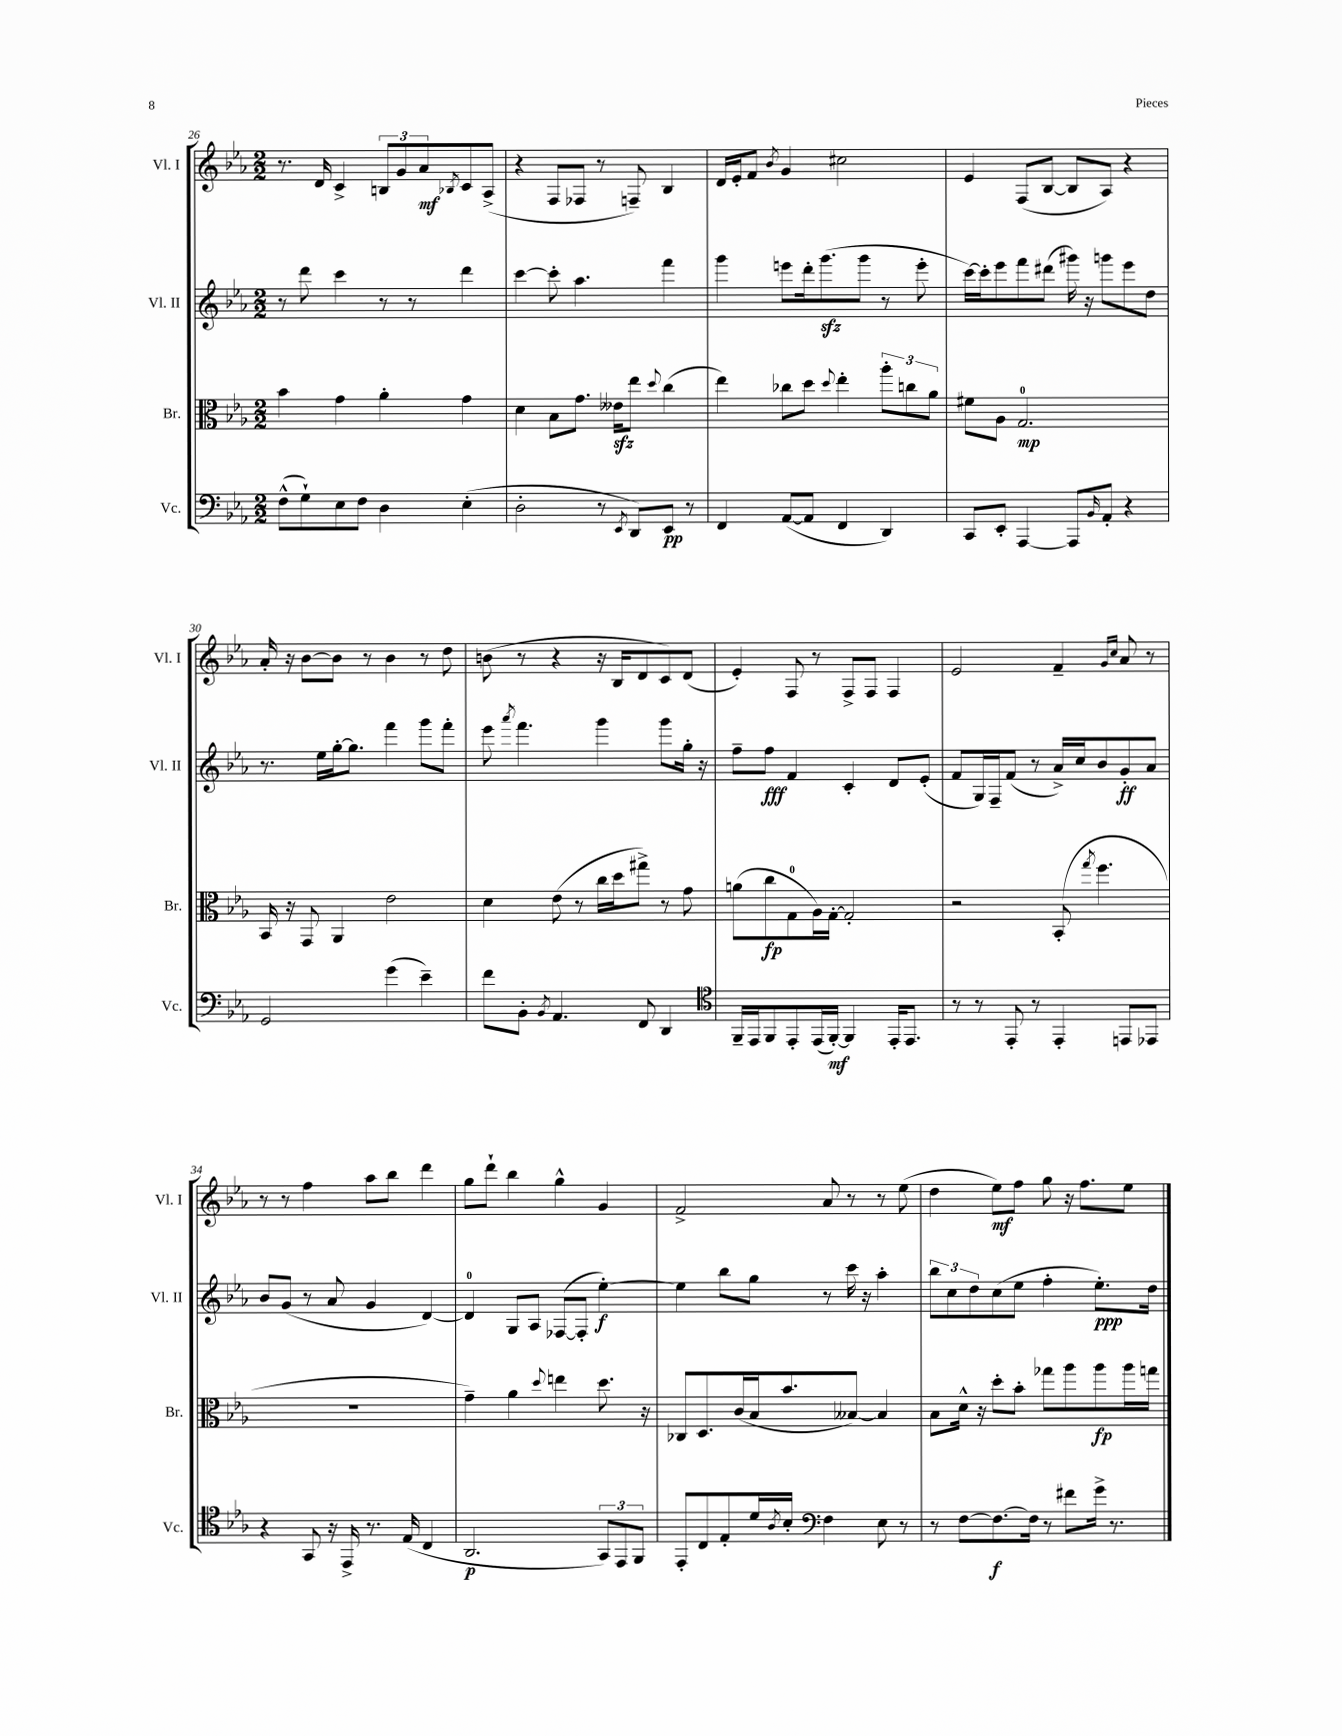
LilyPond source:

<<
\new StaffGroup <<
\new Staff = "s0" \with { instrumentName = "Vl. I" shortInstrumentName = "Vl. I" } {
    \clef treble \key ees \major \numericTimeSignature \time 2/2
    r8. d'16 c'4-> \tuplet 3/2 { b8 g'8 aes'8\mf } \acciaccatura { bes8 } c'8 aes8->( |
    r4 f8 fes8 r8 f8--) bes4 |
    d'16 ees'16-. f'8 \acciaccatura { bes'8 } g'4 cis''2 |
    ees'4 f8( bes8~ bes8 aes8) r4 |
    aes'16-. r16 bes'8~ bes'8 r8 bes'4 r8 d''8 |
    b'8( r8 r4 r16 bes16 d'8 c'8) d'8( |
    ees'4-.) f8 r8 f8-> f8 f4 |
    ees'2 f'4-- \grace { g'16 c''16 } aes'8 r8 |
    r8 r8 f''4 aes''8 bes''8 d'''4 |
    g''8 d'''8-! bes''4 g''4-^ g'4 |
    f'2-> aes'8 r8 r8 ees''8( |
    d''4 ees''8\mf) f''8 g''8 r16 f''8. ees''8 \bar "|." |
}
\new Staff = "s1" \with { instrumentName = "Vl. II" shortInstrumentName = "Vl. II" } {
    \clef treble \key ees \major \numericTimeSignature \time 2/2
    r8 d'''8 c'''4 r8 r8 d'''4 |
    c'''4~ c'''8-. aes''4. f'''4 |
    g'''4 e'''8 d'''16-. g'''8.\sfz( g'''8 r8 e'''8-. |
    c'''16~) c'''16-. ees'''8 f'''8 dis'''8( gis'''16) r16 g'''8 ees'''8 d''8 |
    r8. ees''16 g''16~-. g''8. f'''4 g'''8 f'''8-. |
    ees'''8 \acciaccatura { aes'''8 } f'''4. g'''4 g'''8 g''16-. r16 |
    f''8-- f''8\fff f'4 c'4-. d'8 ees'8-.( |
    f'8 g16) f16-- f'8( r8 aes'16->) c''16 bes'8 g'8-.\ff aes'8 |
    bes'8 g'8( r8 aes'8 g'4 d'4~) |
    d'4-0 g8 aes8 fes8~( fes8-. ees''4~-.\f) |
    ees''4 bes''8 g''8 r8 c'''16 r16 aes''4-. |
    \tuplet 3/2 { bes''8 c''8 d''8 } c''8( ees''8 f''4-. ees''8.-.\ppp) d''16 \bar "|." |
}
\new Staff = "s2" \with { instrumentName = "Br." shortInstrumentName = "Br." } {
    \clef alto \key ees \major \numericTimeSignature \time 2/2
    bes'4 g'4 aes'4-. g'4 |
    d'4 bes8 g'8. eeses'16\sfz ees''8 \appoggiatura { d''8 } c''4( |
    ees''4) ces''8 d''8 \appoggiatura { d''8 } ees''4-. \tuplet 3/2 { aes''8-. c''8 aes'8 } |
    fis'8 aes8 g2.-0\mp |
    bes,16 r16 g,8 aes,4 ees'2 |
    d'4 ees'8( r8 c''16 d''16 gis''8->) r8 g'8 |
    a'8( c''8\fp g8-0 aes16) g16~-. g2-. |
    r2 bes,8-.( \acciaccatura { g''8 } f''4. |
    R1 |
    g'4--) aes'4 \appoggiatura { d''8 } e''4 d''8. r16 |
    ces8 d8. c'16( bes16 bes'8. beses8~) beses4 |
    bes8 d'16-^ r16 d''8-. bes'8-. ges''8 aes''8 aes''8\fp aes''16 g''16 \bar "|." |
}
\new Staff = "s3" \with { instrumentName = "Vc." shortInstrumentName = "Vc." } {
    \clef bass \key ees \major \numericTimeSignature \time 2/2
    f8-^( g8-!) ees8 f8 d4 ees4-.( |
    d2-. r8 \acciaccatura { ees,8 } d,8) ees,8\pp r8 |
    f,4 aes,8~( aes,8 f,4 d,4) |
    c,8 ees,8-. aes,,4~ aes,,8 \grace { bes,16 } aes,8-. r4 |
    g,2 g'4( ees'4--) |
    f'8 bes,8-. \acciaccatura { bes,8 } aes,4. f,8 d,4 |
    \clef tenor f,16-- ees,16 f,8 ees,8-. ees,16( f,16~-.\mf) f,4 ees,16-. ees,8. |
    r8 r8 ees,8-. r8 ees,4-. e,8 ees,8 |
    r4 g,8 r16 ees,16-> r8. ees16( c4 |
    aes,2.\p \tuplet 3/2 { g,8) ees,8 f,8 } |
    ees,8-. c8 ees8-. d'16 \acciaccatura { aes8 } bes16-. \clef bass f4 ees8 r8 |
    r8 f8~ f8.~\f f16 r8 fis'8 g'16-> r8. \bar "|." |
}
>>
>>
\layout { \context { \Score currentBarNumber = #26 } }
